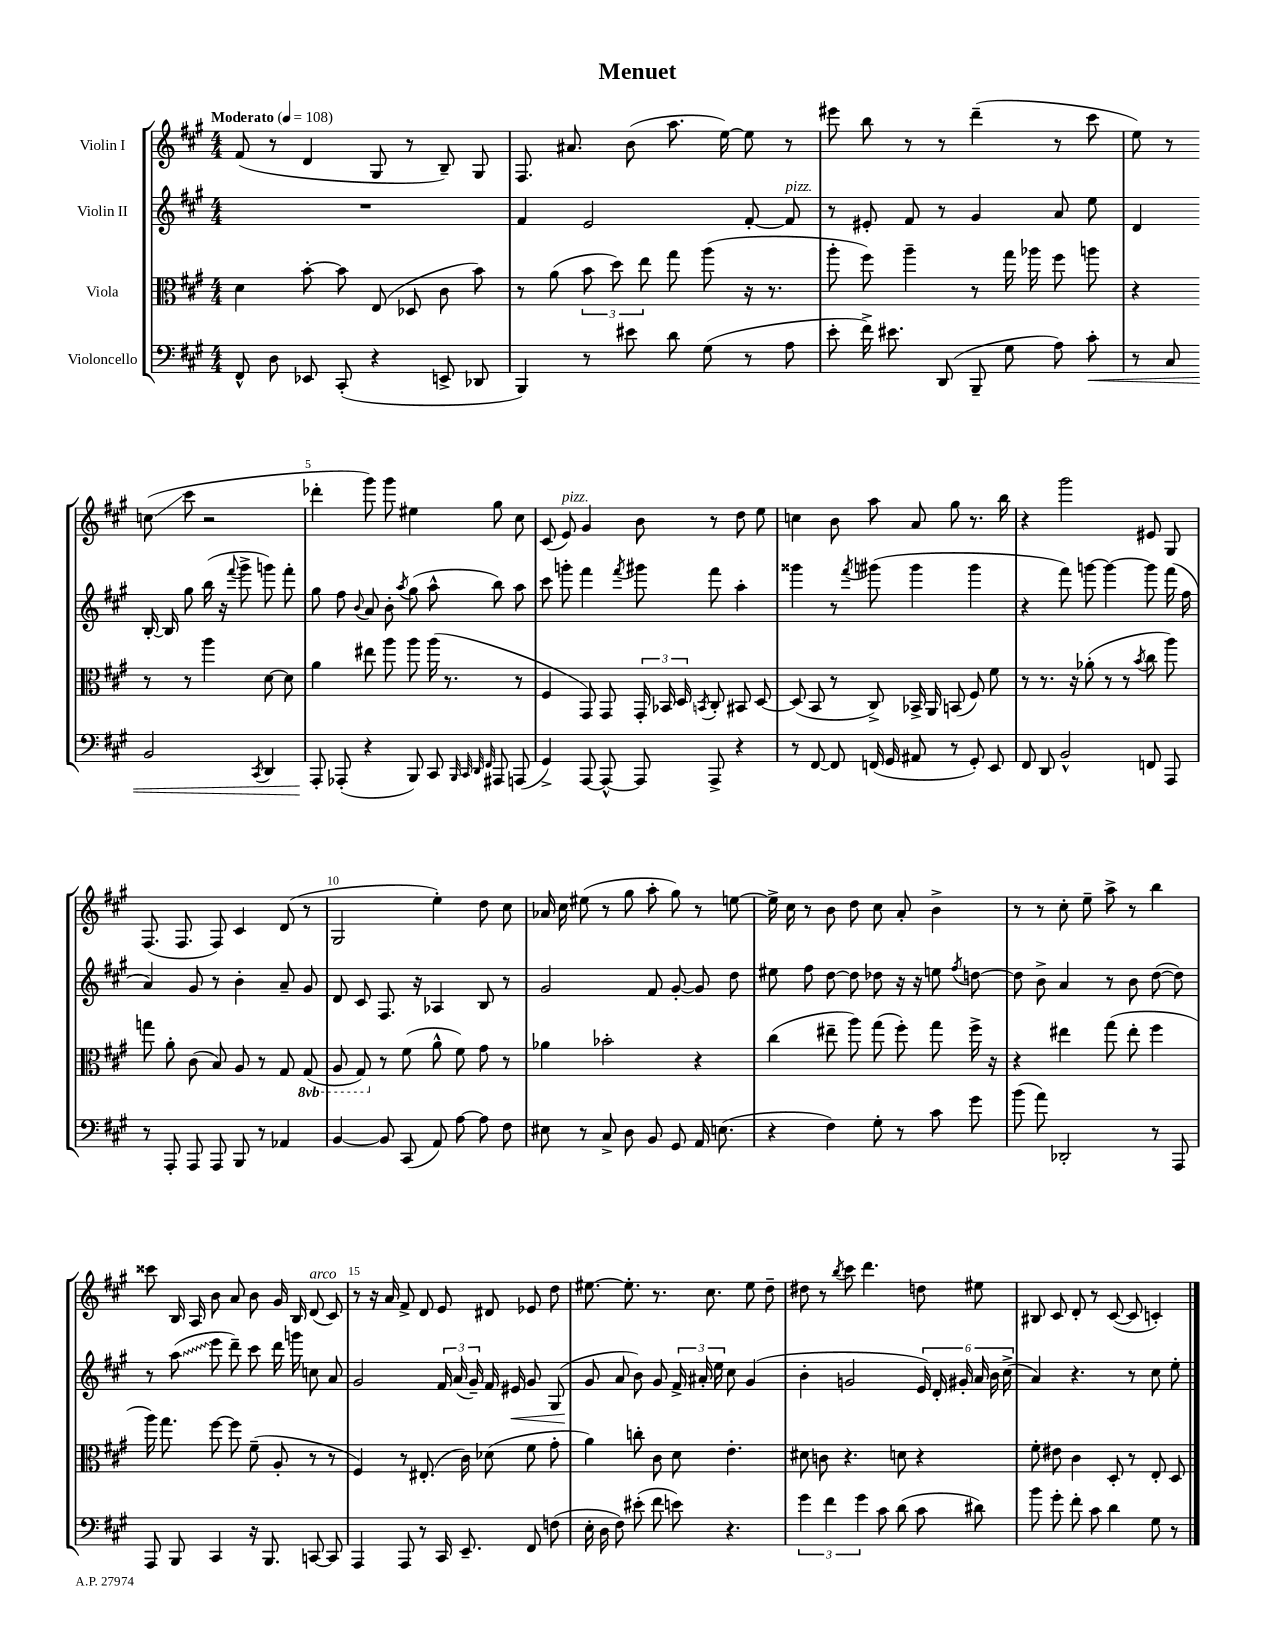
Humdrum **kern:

**kern	**kern	**kern	**kern
*staff4	*staff3	*staff2	*staff1
*clefF4	*clefC3	*clefG2	*clefG2
*k[f#c#g#]	*k[f#c#g#]	*k[f#c#g#]	*k[f#c#g#]
*M4/4	*M4/4	*M4/4	*M4/4
*MM108	*MM108	*MM108	*MM108
8FF#^^/	4d\	1r	(8f#/
8D\	.	.	8r
8EE-/	[8b'\	.	4d/
(8CC#'/	8b\]	.	.
4r	(8E/	.	8G#/
.	8D-/	.	8r
8EE^/	8c#\	.	8B~/)
8DD-/	8b\)	.	8G#/
=	=	=	=
4BBB/)	8r	4f#/	8.F#/
.	(8a\	.	.
.	.	.	8.a#/
8r	12b\	2e/	.
.	12dd\)	.	.
8e#\	.	.	(8b\
.	12ee\	.	.
8d\	8gg#\	.	8.aa\
(8G#\	(8aa\	.	.
.	.	.	[16ee\)
8r	16r	[8f#'/	8ee\]
.	8.r	.	.
8A\	.	8f#/]	8r
=	=	=	=
8e'\	8aa'\	8r	8eee#\
16f#^\)	8ff#\)	8e#'/	8bb\
8.e#\	.	.	.
.	4aa~\	8f#/	8r
(8DD/	.	8r	8r
8BBB~/	8r	4g#/	(4ddd~\
8G#\	16gg#\	.	.
.	16aa-\	.	.
8A\)	8ff#\	8a/	8r
8c#'\	8aa\	8ee\	8ccc#\
=	=	=	=
8r	4r	4d/	8ee\)
8C#/	.	.	8r
2BB/	8r	[16B'/	(8cc\
.	.	16B/]	.
.	8r	8gg#\	8ccc#\
.	4aa\	(16bb\	2r
.	.	16r	.
.	.	8qqfff#/	.
.	.	8ggg#^\	.
8qCC#/	.	.	.
4DD/	[8d\	8ggg\)	.
.	8d\]	8fff#'\	.
=	=	=	=
8AAA'/	4a\	8gg#\	4ddd-'\
(8AAA-'/	.	8ff#\	.
.	.	8qqb/	.
4r	8ee#\	8a/	8ggg#\)
.	8aa\	8b'\	8ggg#\
.	.	8qaa/	.
8BBB/)	8aa\	(8gg#\	4ee#\
8CC#/	(16aa\	8aa^^\	.
.	8.r	.	.
32qqBBB/	.	.	.
32qqCC#/	.	.	.
32qqDD/	.	.	.
32qqFF#/	.	.	.
8AAA#/	.	8bb\)	8gg#\
(8AAA/	8r	8aa\	8cc#\
=	=	=	=
4GG#^/)	4F#/	8ccc#\	(8c#/
.	.	8ggg'\	8e/)
[8AAA/	8GG#/)	4fff#\	4g#/
8AAA^^/_	8GG#/	.	.
.	.	8qfff#/	.
8AAA/]	24GG#'/	8ggg#\	8b\
.	24BB-/	.	.
.	24D/	.	.
.	8qBB/	.	.
8AAA^/	8C#'/	8fff#\	8r
4r	8BB#/	4aa'\	8dd\
.	[8D/	.	8ee\
=	=	=	=
8r	(8D/]	4ggg##\	4cc\
[8FF#/	8BB/	.	.
8FF#/]	8r	8r	8b\
.	.	8qfff#/	.
(16FF/	8C#^/)	(8ggg#\	8aa\
16GG#/	.	.	.
8AA#/	16BB-^/	4ggg#\	8a/
.	16AA/	.	.
8r	(8BB/	.	8gg#\
8GG#'/)	8F#/)	4ggg#\	8.r
8EE/	8f#\	.	.
.	.	.	16bb\
=	=	=	=
8FF#/	8r	4r	4r
8DD/	8.r	.	.
2BB^^/	.	8fff#\)	2ggg#\
.	16r	.	.
.	(8a-'\	[8ggg\	.
.	8r	4ggg\_	.
.	8r	.	.
.	8qb/	.	.
8FF/	8cc#\	8ggg\]	8e#/
8AAA/	8aa\)	(16fff#\	8G#/
.	.	16ff#\	.
=	=	=	=
8r	8gg\	4a/)	(8.F#/
8AAA'/	8a'\	.	.
.	.	.	8.F#/
8AAA/	(8c#\	8g#/	.
8AAA/	8B/)	8r	8F#/)
8BBB/	8A/	4b'\	4c#/
8r	8r	.	.
4AA-/	8G#/	8a~/	(8d/
.	(8GG#/	8g#/	8r
=	=	=	=
[4BB/	8AA/	8d/	2G#/
.	8GG#/)	8c#/	.
8BB/]	8r	8.F#/	.
(8CC#/	(8f#\	.	.
.	.	16r	.
8AA/)	8a^^\	4A-/	4ee'\)
[8A\	8f#\)	.	.
8A\]	8g#\	8B/	8dd\
8F#\	8r	8r	8cc#\
=	=	=	=
8E#\	4a-\	2g#/	16a-/
.	.	.	16cc#\
8r	.	.	(8ee#\
8C#^/	2b-'\	.	8r
8D\	.	.	8gg#\
8BB/	.	8f#/	8aa'\
8GG#/	.	[8g#'/	8gg#\)
16AA/	4r	8g#/]	8r
(8.E\	.	.	.
.	.	8dd\	[8ee\
=	=	=	=
4r	(4cc#\	8ee#\	16ee^\]
.	.	.	16cc#\
.	.	8ff#\	8r
4F#\)	8ee#~\	[8dd\	8b\
.	8aa\)	8dd\]	8dd\
8G#'\	(8gg#\	8dd-\	8cc#\
8r	8ff#'\)	16r	8a'/
.	.	16r	.
8c#\	8gg#\	8ee\	4b^\
.	.	8qff#/	.
8g#\	16ff#^\	[8dd\	.
.	16r	.	.
=	=	=	=
(8b\	4r	8dd\]	8r
8a\)	.	8b^\	8r
2DD-'/	4ee#\	4a/	8cc#'\
.	.	.	8ee~\
.	(8gg#\	8r	8aa^\
.	8ee#'\	8b\	8r
8r	4ff#\	([8dd\	4bb\
8AAA/	.	8dd\])	.
=	=	=	=
8AAA/	16aa\)	8r	8ccc##\
.	8.gg#\	.	.
8BBB/	.	(8aa\	16B/
.	.	.	16A/
4CC#/	[8ff#\	8eee\	8b\
.	8ff#\]	8ddd~\)	8a/
16r	(8f#~\	8ccc#\	8b\
8.BBB/	.	.	.
.	8A'/	16ddd\	16g#/
.	.	16ggg\	16B/
[8CC/	8r	8cc\	(8d/
8CC/]	8r	8a/	8c#/)
=	=	=	=
4AAA/	4F#/)	2g#/	8r
.	.	.	16r
.	.	.	16a/
8AAA/	8r	.	8f#^/
8r	(8.E#'/	.	8d/
16CC#/	.	24f#/	8e/
.	.	(24a/	.
8.EE~/	16c#\)	.	.
.	.	24g#~/)	.
.	(8d-\	16f#/	8d#/
.	.	16e#/	.
8FF#/	8f#\	8g#/	8e-/
(8F\	8g#'\	(8G#/	8dd\
=	=	=	=
16E'\	4a\)	8g#/	[8.ee#\
16D\	.	.	.
8F#\)	.	8a/	.
.	.	.	8.ee#'\]
(8e#'\	8cc'\	8b\)	.
8f#\	8c#\	8g#/	8.r
8e\)	8d\	24f#^/	.
.	.	24a#'/	.
.	.	.	8.cc#\
.	.	24ee\	.
4.r	4.e'\	8cc#\	.
.	.	(4g#/	8ee#\
.	.	.	8dd~\
=	=	=	=
6g#\	8d#\	4b'\	8dd#\
.	8c\	.	8r
6f#\	.	.	.
.	.	.	8qbb/
.	4.r	2g/	8ccc#\
6g#\	.	.	.
.	.	.	4.ddd\
8c#\	.	.	.
(8d\	8d\	.	.
8c#\	4r	24e/)	8dd\
.	.	24d'/	.
.	.	24g#'/	.
8d#\)	.	24a/	8ee#\
.	.	24b\	.
.	.	(24cc#^\	.
=	=	=	=
8b\	8f#'\	4a/)	8B#/
8g#'\	8e#\	.	8c#/
8f#'\	4c#\	4.r	8d'/
8c#\	.	.	8r
4d\	8D'/	.	([8c#/
.	8r	8r	8c#/]
8G#\	8E'/	8cc#\	4c'/)
8r	8D/	8ee'\	.
==	==	==	==
*-	*-	*-	*-
